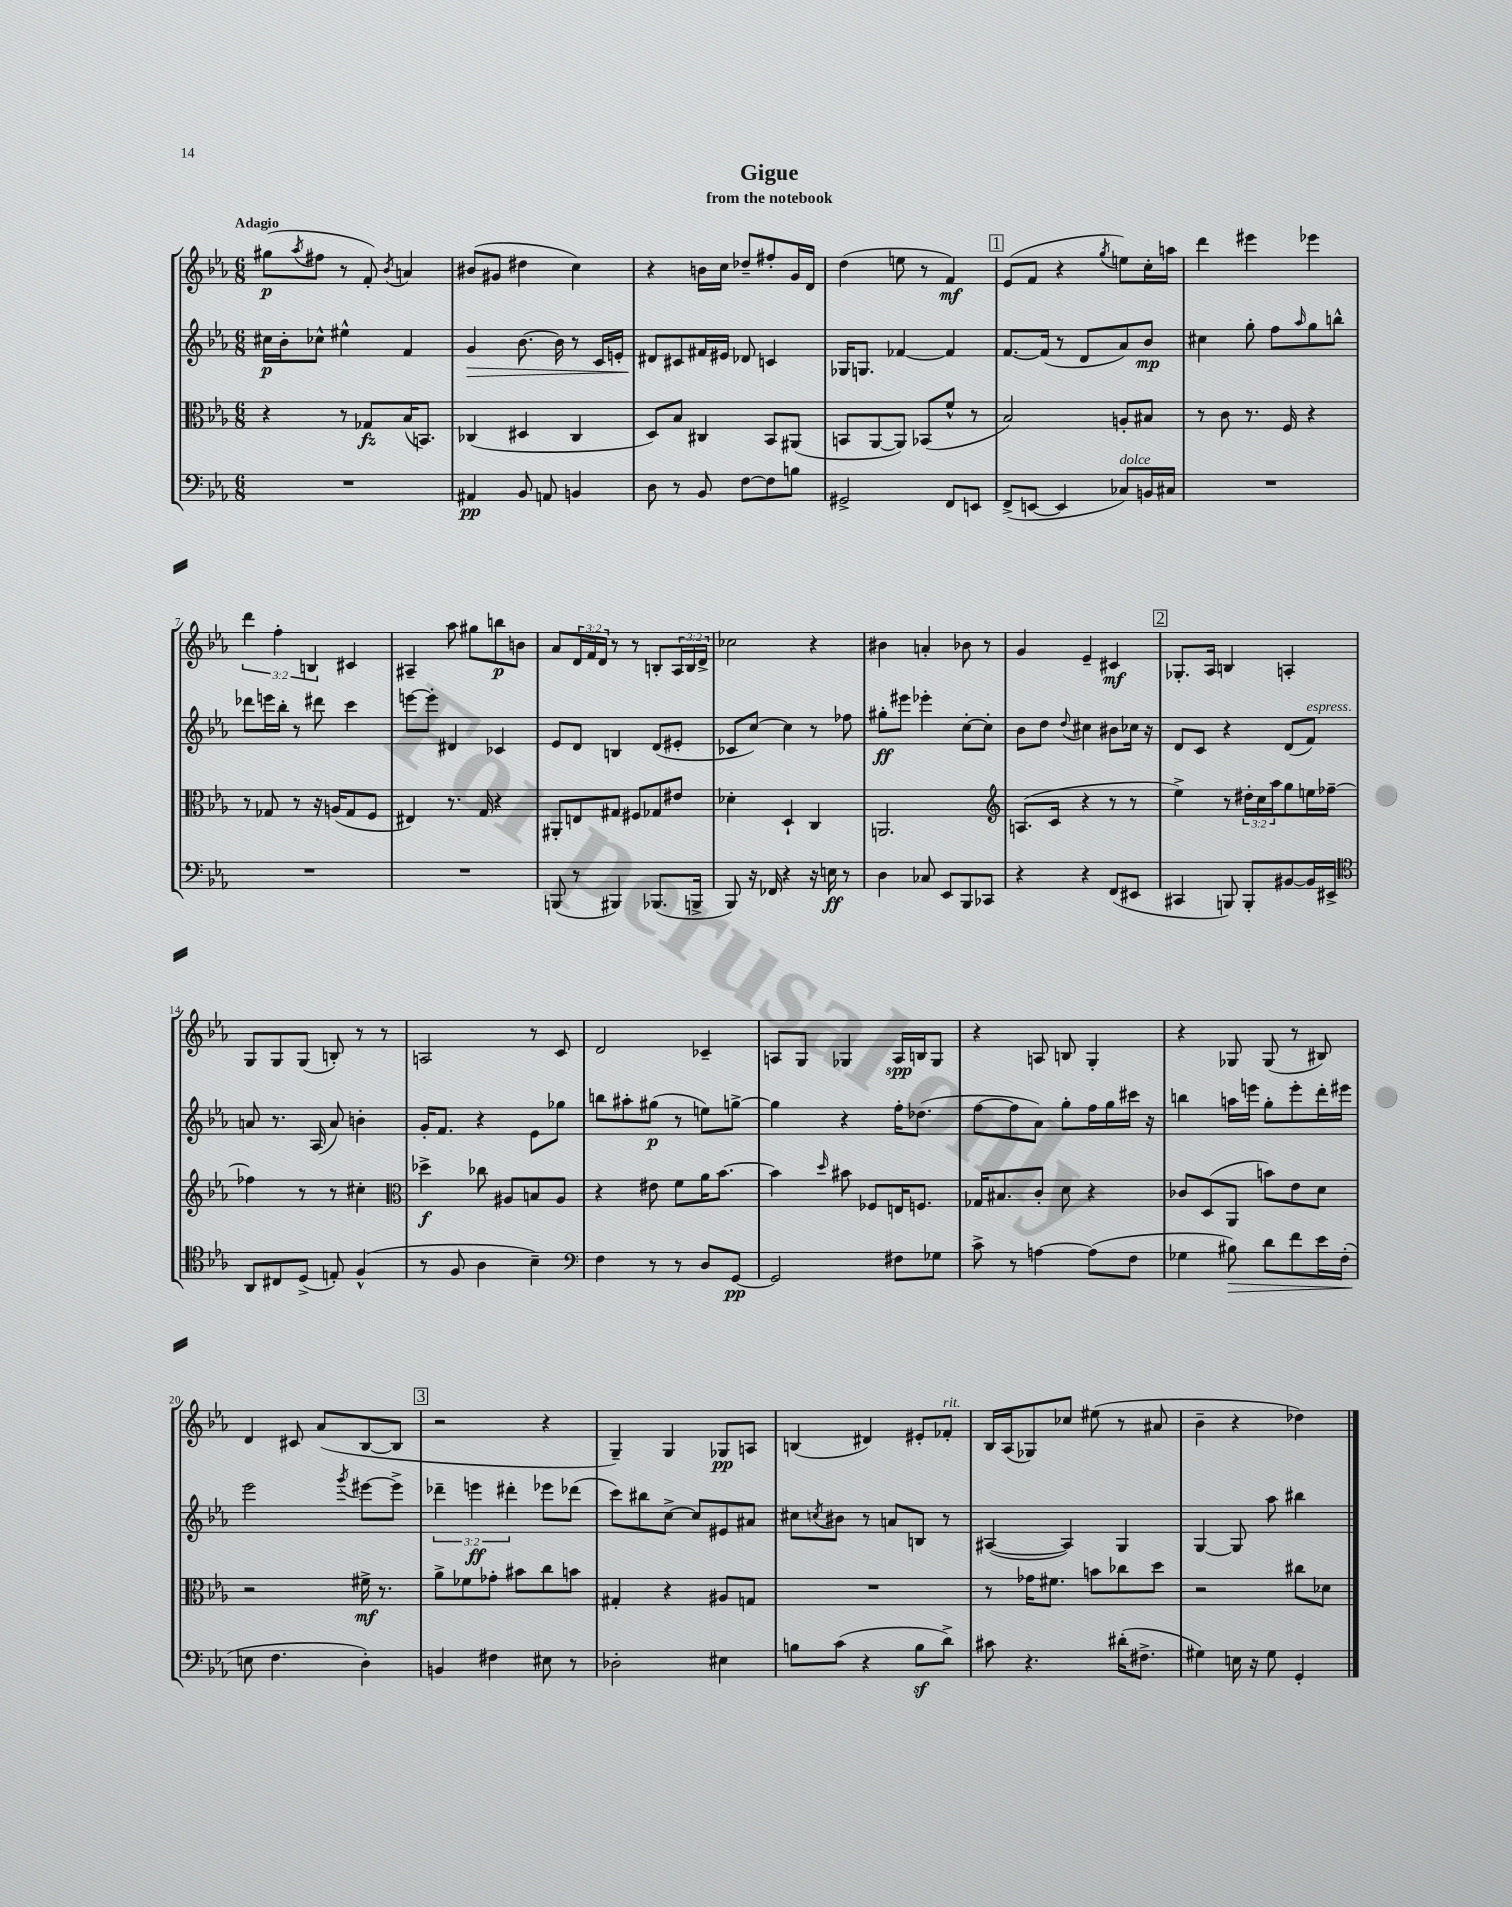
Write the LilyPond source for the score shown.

\header { title = "Gigue" subtitle = "from the notebook" }
<<
\new StaffGroup <<
\new Staff = "s0" {
    \clef treble \key ees \major \numericTimeSignature \time 6/8 \override Staff.TupletNumber.text = #tuplet-number::calc-fraction-text \tempo "Adagio"
    gis''8\p( \acciaccatura { aes''8 } fis''8 r8 f'8-.) \acciaccatura { bes'8 } a'4 |
    bis'8( gis'8 dis''4 c''4) |
    r4 b'16 c''16 des''8-- fis''8-. g'16 d'16 |
    d''4( e''8 r8 f'4\mf) |
    \mark \markup { \box "1" } ees'8( f'8 r4 \acciaccatura { g''8 } e''8) c''16-. a''16 |
    d'''4 eis'''4 ees'''4 |
    \tuplet 3/2 { d'''4 f''4-. b4 } cis'4 |
    ais4-- aes''8 gis''8 b''8\p b'8 |
    aes'8 \tuplet 3/2 { d'16 f'16 d'16 } r8 r8 b8-. \tuplet 3/2 { aes16 b16 d'16-> } |
    ces''2 r4 |
    bis'4 a'4-. bes'8 r8 |
    g'4 ees'4-- cis'4\mf |
    \mark \markup { \box "2" } ges8.-. aes16 b4 a4-. |
    g8 g8 g8( b8-.) r8 r8 |
    a2 r8 c'8 |
    d'2 ces'4-- |
    a8 g8 ges4 a16\spp b16 ges8 |
    r4 a8 b8 g4-. |
    r4 ges8 ges8( r8 bis8) |
    d'4 cis'8 aes'8( bes8~ bes8 |
    \mark \markup { \box "3" } r2 r4 |
    g4--) g4 ges8\pp a8 |
    b4( dis'4) eis'8-. fes'8-.^\markup { \italic "rit." } |
    bes16 aes16( ges8) ces''8 eis''8( r8 ais'8 |
    bes'4-- r4 des''4) \bar "|." |
}
\new Staff = "s1" {
    \clef treble \key ees \major \numericTimeSignature \time 6/8 \override Staff.TupletNumber.text = #tuplet-number::calc-fraction-text
    cis''16\p bes'16-. ces''8-^ eis''4-^ f'4 |
    g'4\> bes'8.~ bes'16 r8 c'16 e'16-. |
    dis'8\! cis'8 fis'16 eis'16 des'8 c'4 |
    ges16 g8. fes'4~ fes'4 |
    \mark \markup { \box "1" } f'8.~ f'16( r8 d'8 aes'8) bes'8\mp |
    cis''4 g''8-. f''8 \grace { aes''16 } g''8 b''8-^ |
    des'''8 e'''16 bes''16-. r8 dis'''8 c'''4 |
    e'''8~ e'''8-. dis'4 ces'4 |
    ees'8 d'8 b4 d'8( eis'8-. |
    ces'8 c''8~) c''4 r8 fes''8 |
    gis''8-.\ff eis'''8 ees'''4-. c''8~-. c''8-. |
    bes'8 d''8 \appoggiatura { d''8 } cis''4 bis'8 ces''16 r16 |
    \mark \markup { \box "2" } d'8 c'8 r4 d'8( f'8^\markup { \italic "espress." }) |
    a'8 r8. aes16( a'8) b'4-. |
    g'16-. f'8. r4 ees'8 ges''8 |
    b''8 ais''8-. gis''8\p( r8 e''8) g''8~-> |
    g''4 r4 f''16-. des''8.( |
    f''8~ f''8 aes'8) g''8-. f''16 g''16 cis'''16 r16 |
    b''4 a''16 e'''16 g''8-. e'''8-. d'''16-. eis'''16 |
    ees'''2 \acciaccatura { g'''8 } eis'''8~ eis'''8-> |
    \mark \markup { \box "3" } \tuplet 3/2 { des'''4-- e'''4\ff dis'''4-. } ees'''8 des'''8( |
    c'''8) bis''8 c''8~-> c''8 eis'8 ais'8 |
    cis''8 \acciaccatura { c''8 } bis'8 r8 a'8 b8 r8 |
    ais4~( ais4) g4 |
    g4~ g8 aes''8 bis''4 \bar "|." |
}
\new Staff = "s2" {
    \clef alto \key ees \major \numericTimeSignature \time 6/8 \override Staff.TupletNumber.text = #tuplet-number::calc-fraction-text
    r4 r8 ges8\fz bes16( b,8.) |
    ces4( dis4 ces4 |
    d8) bes8 cis4 bes,8 ais,8( |
    b,8 aes,8~ aes,8) bes,8( f'8-^ r8 |
    \mark \markup { \box "1" } bes2) a8-. bis8 |
    r8 c'8 r8. f16 r4 |
    r8 ges8 r8 r16 a16( ges8 f8 |
    eis4) r8. g16 r4 |
    ais,8-. e8 gis8 fis8 ges8 eis'8 |
    des'4-. d4-! c4 |
    a,2. |
    \clef treble a8.( c'16 r4 r8 r8 |
    \mark \markup { \box "2" } ees''4->) r8 \tuplet 3/2 { dis''16-. c''16 aes''16 } g''8 e''16 fes''16~-- |
    fes''4 r8 r8 cis''4-. |
    \clef alto des''4->\f ces''8 ais8 b8 ais8 |
    r4 eis'8 f'8 aes'16 bes'8.~ |
    bes'4 \grace { d''16 } bis'8 fes8 e16 f8. |
    ges16 bis8. c'8-. d'8 r4 |
    ces'8 d8( aes,8 b'8) ees'8 d'8 |
    r2 fis'16->\mf r8. |
    \mark \markup { \box "3" } aes'8-> fes'8 ges'8-. bis'8 c''8 b'8 |
    gis4-. r4 ais8 g8 |
    R2. |
    r8 ges'16 fis'8. b'8 ces''8 d''8 |
    r2 cis''8 des'8 \bar "|." |
}
\new Staff = "s3" {
    \clef bass \key ees \major \numericTimeSignature \time 6/8
    R2. |
    ais,4\pp bes,8 a,8 b,4 |
    d8 r8 bes,8 f8~ f8 b8 |
    gis,2-> f,8 e,8 |
    \mark \markup { \box "1" } f,8->( e,8~ e,4 ces8^\markup { \italic "dolce" }) b,16 cis16 |
    R2. |
    R2. |
    R2. |
    b,,8( r8 bis,,4) bes,,8.( b,,16-> |
    bes,,8) r16 fes,16 r4 r16 e16\ff r8 |
    d4 ces8 ees,8 bes,,8 ces,8 |
    r4 r4 f,8( eis,8 |
    \mark \markup { \box "2" } cis,4 b,,8) b,,8-. bis,8~ bis,16 eis,16-> |
    \clef tenor aes,8 cis8 d8->( e8-.) f4-^( |
    r8 f8 aes4 bes4--) |
    \clef bass f4 r8 r8 d8 g,8~\pp |
    g,2 fis8 ges8 |
    c'8-> r8 a4~ a8( f8 |
    ges4 bis8\>) d'8 f'8 ees'16 f16-.( |
    e8\! f4. d4-.) |
    \mark \markup { \box "3" } b,4 fis4 eis8 r8 |
    des2-. eis4 |
    b8 c'8( r4 b8\sf d'8->) |
    cis'8 r4. dis'16-.( fis8.-> |
    gis4) e16 r16 gis8 g,4-. \bar "|." |
}
>>
>>
